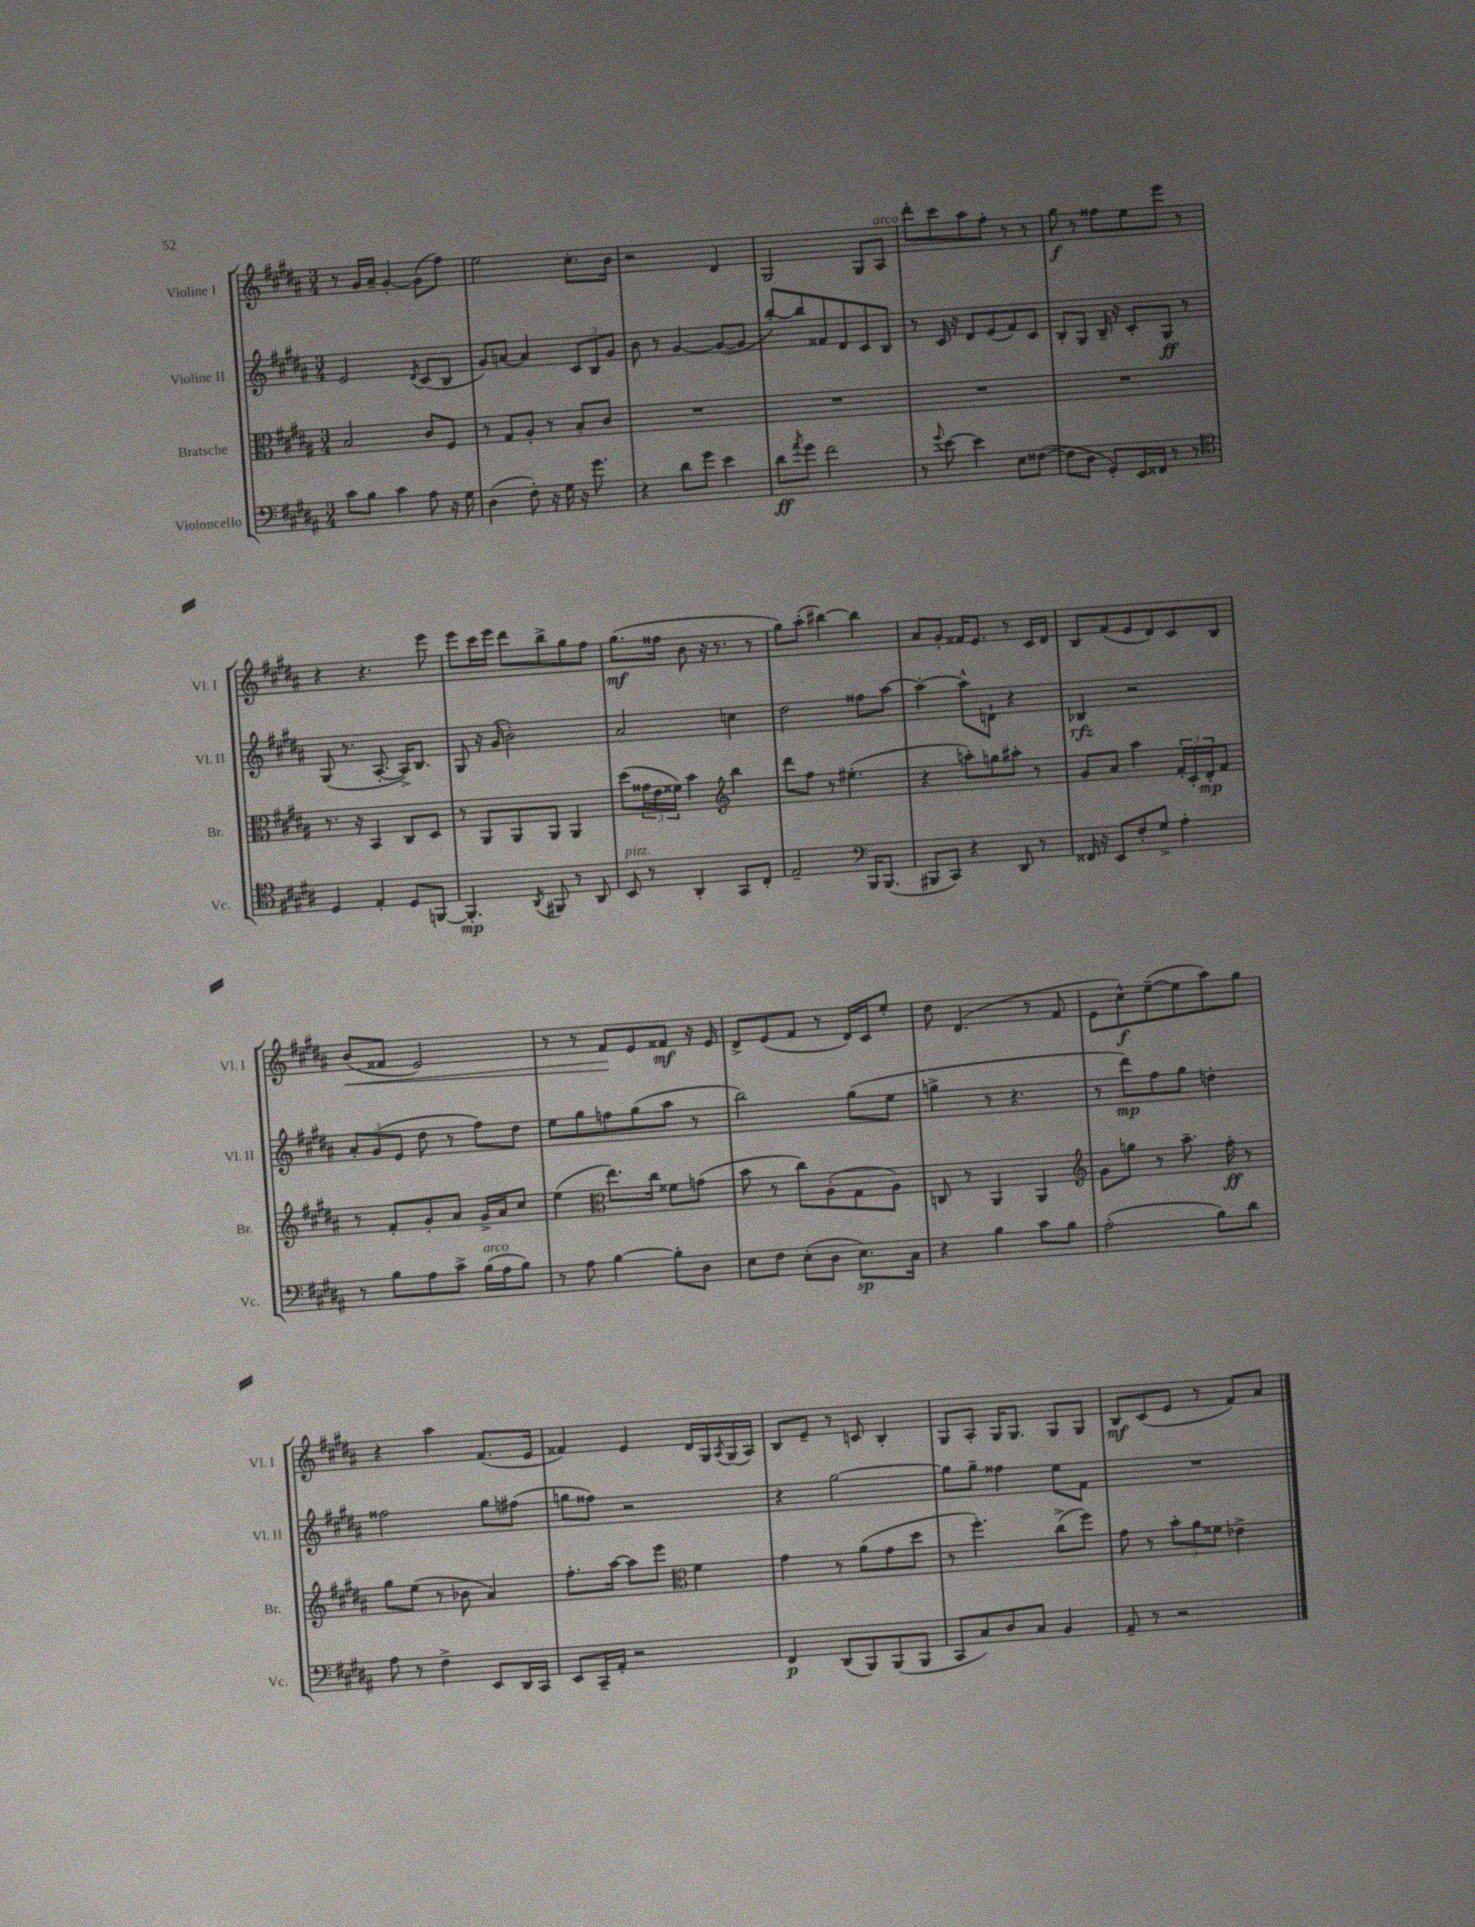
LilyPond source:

<<
\new StaffGroup <<
\new Staff = "s0" \with { instrumentName = "Violine I" shortInstrumentName = "Vl. I" } {
    \clef treble \key b \major \numericTimeSignature \time 3/4
    r8 gis'16 ais'16-- gis'4~-. gis'8( fis''8) |
    e''2 cis''8.-. b'16 |
    r2 dis'4 |
    gis2 gis8 ais8^\markup { \italic "arco" } |
    dis'''8-. cis'''8 ais''8 fis''8-. r8 r8 |
    gis''8\f r8 fisis''8 e''8 e'''8 r8 |
    r4 r4. e'''8 |
    e'''8 cis'''16 e'''16 dis'''8 b''8-> gis''8 fis''8 |
    gis''8.\mf( fisis''16 b'8 r16 r8. r8 |
    gis''8) ais''8-.( bis''4~) bis''4 |
    ais'8 gis'8-. fisis'16 e'8. r8 cis'16 dis'16 |
    b8 fis'8( e'8 dis'8) cis'8 b8 |
    b'8\<( fisis'8 e'2) |
    r8 r8 fis'8\! e'8 fisis'8\mf r16 e'16 |
    dis'8-> e'8( fis'8 r8 dis'16) cis'16 e''8-. |
    dis''8 dis'4.( r8 fis'8 |
    e'8 cis''8-^\f) e''8~--( e''8 ais''8) gis''8 |
    r4 ais''4 fis'8.( e'16 |
    fisis'4) e'4 dis'16 gis16 \acciaccatura { ais8 } gis16( ais16) |
    b8 e'8-- r8 c'8 b4-. |
    gis8 ais8-. gis16 gis8. gis8 gis8 |
    b8\mf cis'8( e'8 r8 fis'8) ais'8 \bar "|." |
}
\new Staff = "s1" \with { instrumentName = "Violine II" shortInstrumentName = "Vl. II" } {
    \clef treble \key b \major \numericTimeSignature \time 3/4
    e'2 \acciaccatura { dis'8 } cis'8( b8 |
    gis'8) a'8~ a'4 \tuplet 3/2 { cis'8 b8 gis'8 } |
    b'8 r8 gis'4~ gis'8~( gis'8 |
    b''8~-.) b''8 fisis'8 dis'8 cis'8 b8 |
    r8 cis'16 r16 dis'8 e'8( fis'8) cis'8 |
    b8-. gis8 b16-- r16 cis'8-. gis8\ff r8 |
    gis8( r8. ais8.~-. ais16->) b8. |
    gis8 r16 gis'16( b'2-.) |
    ais'2 c''4 |
    dis''2 fisis''8 ais''8~ |
    ais''4~-. ais''8-^ d'8-! r4 |
    bes4\rfz r2 |
    \tuplet 3/2 { ais'8-. gis'8( e'8 } dis''8 r8 fis''8) dis''8 |
    e''8 gis''8 f''8 gis''8( ais''8 r8 |
    b''2) gis''8( e''8 |
    g''4-> r8 r4. |
    r8 dis'''8\mp) fis''8 gis''8 d''4-. |
    fisis''2 gis''8 fis''8( |
    g''8 fisis''8) r2 |
    r4 gis''2~ |
    gis''8 gis''8-- fisis''4 e''8 fis'8 |
    R2. \bar "|." |
}
\new Staff = "s2" \with { instrumentName = "Bratsche" shortInstrumentName = "Br." } {
    \clef alto \key b \major \numericTimeSignature \time 3/4
    b2 cis'8 fis8 |
    r8 gis8 ais8-. r8 b8-. cis'8 |
    R2. |
    R2. |
    R2. |
    R2. |
    r8. r16 b,4 cis8 dis8 |
    r8 ais,8 ais,8 ais,8 ais,4 |
    dis''8( \tuplet 3/2 { gisis'16 e'16 fisis'16) } b'4 \clef treble b''4 |
    dis'''8 fis''8 r8 eis''4.-.( |
    r4 a''8-.) g''8 ais''8-. r8 |
    gis'8 ais'8 ais''4 \tuplet 3/2 { fis'16-. cis'16-. dis'16-.\mp } fis'8 |
    r8 fis'8-. gis'8-. ais'8 gis'16-> ais'16 cis''8 |
    e''4( \clef alto e''8.) cis''16 fisis'8 g'8( |
    b'8 r8 cis''8) ais8-.( gis8 ais8) |
    c8 r8 ais,4 ais,4 |
    \clef treble gis'8 g''8 r8 ais''8.-- fis''16-.\ff r8 |
    gis''8 e''8( r8 bes'8 ais'4) |
    fis''8.-. ais''16~ ais''8 e'''8 \clef alto fis'4 |
    gis'4 r8 ais'8( gis'8 dis''8 |
    r8 fis''4.-.) cis''8->( fis''8) |
    gis'8 r8 \tuplet 3/2 { b'8-. ais'8 fisis'8 } ees'4-> \bar "|." |
}
\new Staff = "s3" \with { instrumentName = "Violoncello" shortInstrumentName = "Vc." } {
    \clef bass \key b \major \numericTimeSignature \time 3/4
    cis'8 b8 cis'4 ais8 r16 gis16 |
    dis4( fis8-.) r16 gis16 r16 gis'8. |
    r4 dis'8 gis'8 e'4 |
    dis'8\ff \acciaccatura { ais'8 } gis'8 fis'2 |
    r8 \appoggiatura { gis'8 } e'8~ e'4 e8 fisis8~( |
    fisis8 dis8 gis,8-.) e,16 fisis,16 r8 r8 |
    \clef tenor dis4 e4-. dis8 f,8~ |
    f,4.-.\mp \acciaccatura { ais,8 } fis,8 r8 ais,8 |
    b,8^\markup { \italic "pizz." } r8 ais,4-. gis,8 cis8-. |
    e2-- \clef bass b,,16 b,,8.( |
    bis,,8 cis,8) r4 dis,8 r8 |
    fisis,16 r16 e,8 fis8-. gis8-> ais4-. |
    r8 b8 ais8 cis'8-> b16^\markup { \italic "arco" }( ais16 b8) |
    r8 ais8 b4~ b8-. dis8 |
    e8 fis8 e8-.( dis8 e8.\sp) cis16 |
    r4 b4 cis'8 b8 |
    ais2-.( b8) dis'8 |
    ais8 r8 fis4-> e,8 dis,16 cis,16 |
    e,8 cis,16-- ais,16-. r2 |
    fis,4\p dis,8( b,,8) b,,8( b,,8 |
    cis,8 cis8) dis8 cis8 b,4 |
    ais,8-- r8 r2 \bar "|." |
}
>>
>>
\layout { \context { \Score \remove "Bar_number_engraver" } }
